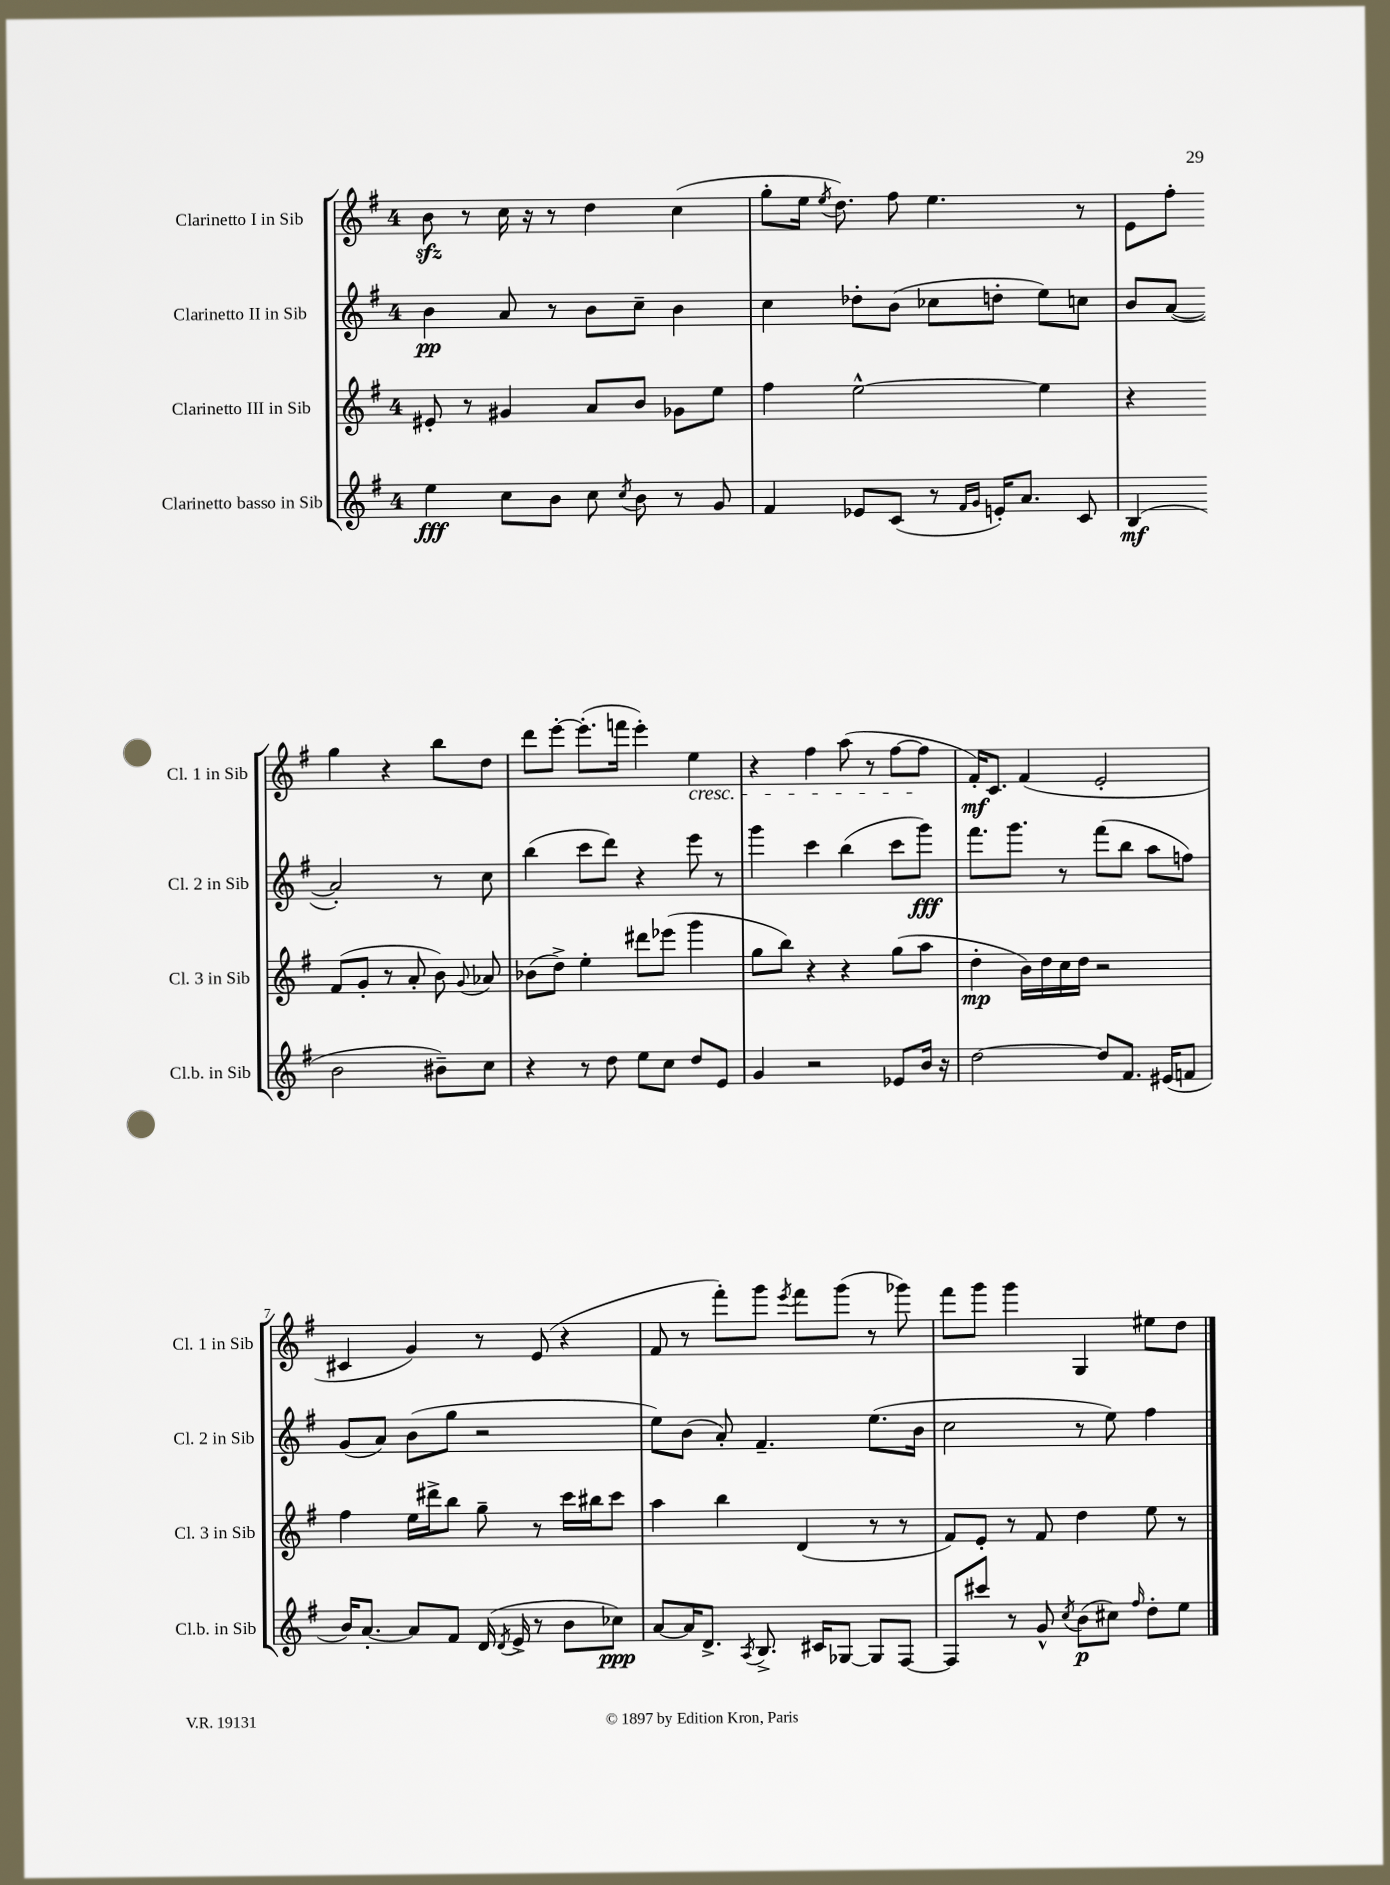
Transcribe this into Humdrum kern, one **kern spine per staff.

**kern	**kern	**kern	**kern
*staff4	*staff3	*staff2	*staff1
*clefG2	*clefG2	*clefG2	*clefG2
*k[f#]	*k[f#]	*k[f#]	*k[f#]
*M4/4	*M4/4	*M4/4	*M4/4
4ee\	8e#'/	4b\	8b\
.	8r	.	8r
8cc\L	4g#/	8a/	16cc\
.	.	.	16r
8b\J	.	8r	8r
8cc\	8a/L	8b\L	4dd\
8qcc/	.	.	.
8b\	8b/J	8cc~\J	.
8r	8g-\L	4b\	(4cc\
8g/	8ee\J	.	.
=	=	=	=
4f#/	4ff#\	4cc\	8gg'\L
.	.	.	16ee\Jk
.	.	.	8qee/
.	.	.	8.dd\)
8e-/L	[2ee^^\	8dd-'\L	.
(8c/J	.	(8b\J	8ff#\
8r	.	8cc-\L	4.ee\
16qqf#/LL	.	.	.
16qqg/JJ	.	.	.
16e'/LK)	.	8dd'\J	.
8.a/J	.	.	.
.	4ee\]	8ee\L)	.
8c/	.	8cc\J	8r
=	=	=	=
(4B/	4r	8b/L	8e\L
.	.	([8a/J	8ff#'\J
2b\	(8f#/L	2a'/])	4gg\
.	8g'/J	.	.
.	8r	.	4r
.	8a'/	.	.
8b#~\L)	8b\)	8r	8bb\L
.	8qqg/	.	.
8cc\J	8a-/	8cc\	8dd\J
=	=	=	=
4r	(8b-\L	(4bb\	8ddd\L
.	8dd^\J)	.	[8eee'\J
8r	4ee'\	8ccc\L	(8.eee'\]L
8dd\	.	8ddd\J)	.
.	.	.	16fff\Jk
8ee\L	8ddd#\L	4r	4eee'\)
8cc\J	(8eee-\J	.	.
8dd/L	4ggg\	8eee\	4ee\
8e/J	.	8r	.
=	=	=	=
4g/	8gg\L	4ggg\	4r
.	8bb\J)	.	.
2r	4r	4ccc\	4ff#\
.	4r	(4bb\	(8aa\
.	.	.	8r
8e-/L	(8gg\L	8ccc\L	[8ff#\L
16b/Jk	8aa\J	8ggg\J)	8ff#\]J
16r	.	.	.
=	=	=	=
[2dd\	4dd'\	8.fff#\L	16f#'/LK)
.	.	.	8.c/J
.	.	8.ggg\J	.
.	16b\LL)	.	(4f#/
.	16dd\	.	.
.	16cc\	8r	.
.	16dd\JJ	.	.
8dd/]L	2r	(8fff#\L	2e'/
8.f#/J	.	8bb\J	.
.	.	8aa\L	.
(16e#/LK	.	.	.
8f/J	.	8ff\J)	.
=	=	=	=
16b/LK)	4ff#\	(8g/L	4c#/
[8.a'/J	.	.	.
.	.	8a/J)	.
8a/]L	16ee\LL	(8b\L	4g/)
.	16ddd#^\J	.	.
8f#/J	8bb\J	8gg\J	.
(16d/	8gg~\	2r	8r
8qd/	.	.	.
16e^/	.	.	.
8r	8r	.	(8e/
8b\L	16ccc\LL	.	4r
.	16bb#\J	.	.
8cc-\J)	8ccc\J	.	.
=	=	=	=
[8a/L	4aa\	8ee\L)	8f#/
16a/]K	.	(8b\J	8r
8.d^/J	.	.	.
.	4bb\	8a'/)	8fff#'\L)
8qA/	.	.	.
8.B^/	.	4.f#~/	8ggg\J
.	.	.	8qeee/
.	(4d/	.	8fff#\L
16c#/LK	.	.	.
[8G-/J	.	.	(8ggg\J
8G-/]L	8r	(8.ee\L	8r
[8F#/J	8r	.	8ggg-\)
.	.	16b\Jk	.
=	=	=	=
8F#/]L	8f#/L)	2cc\	8fff#\L
8ccc#/J	8e'/J	.	8ggg\J
8r	8r	.	4ggg\
8g^^/	8f#/	.	.
8qcc/	.	.	.
(8b\L	4dd\	8r	4G/
8cc#\J)	.	8ee\)	.
16qqff#/	.	.	.
8dd'\L	8ee\	4ff#\	8ee#\L
8ee\J	8r	.	8dd\J
==	==	==	==
*-	*-	*-	*-
